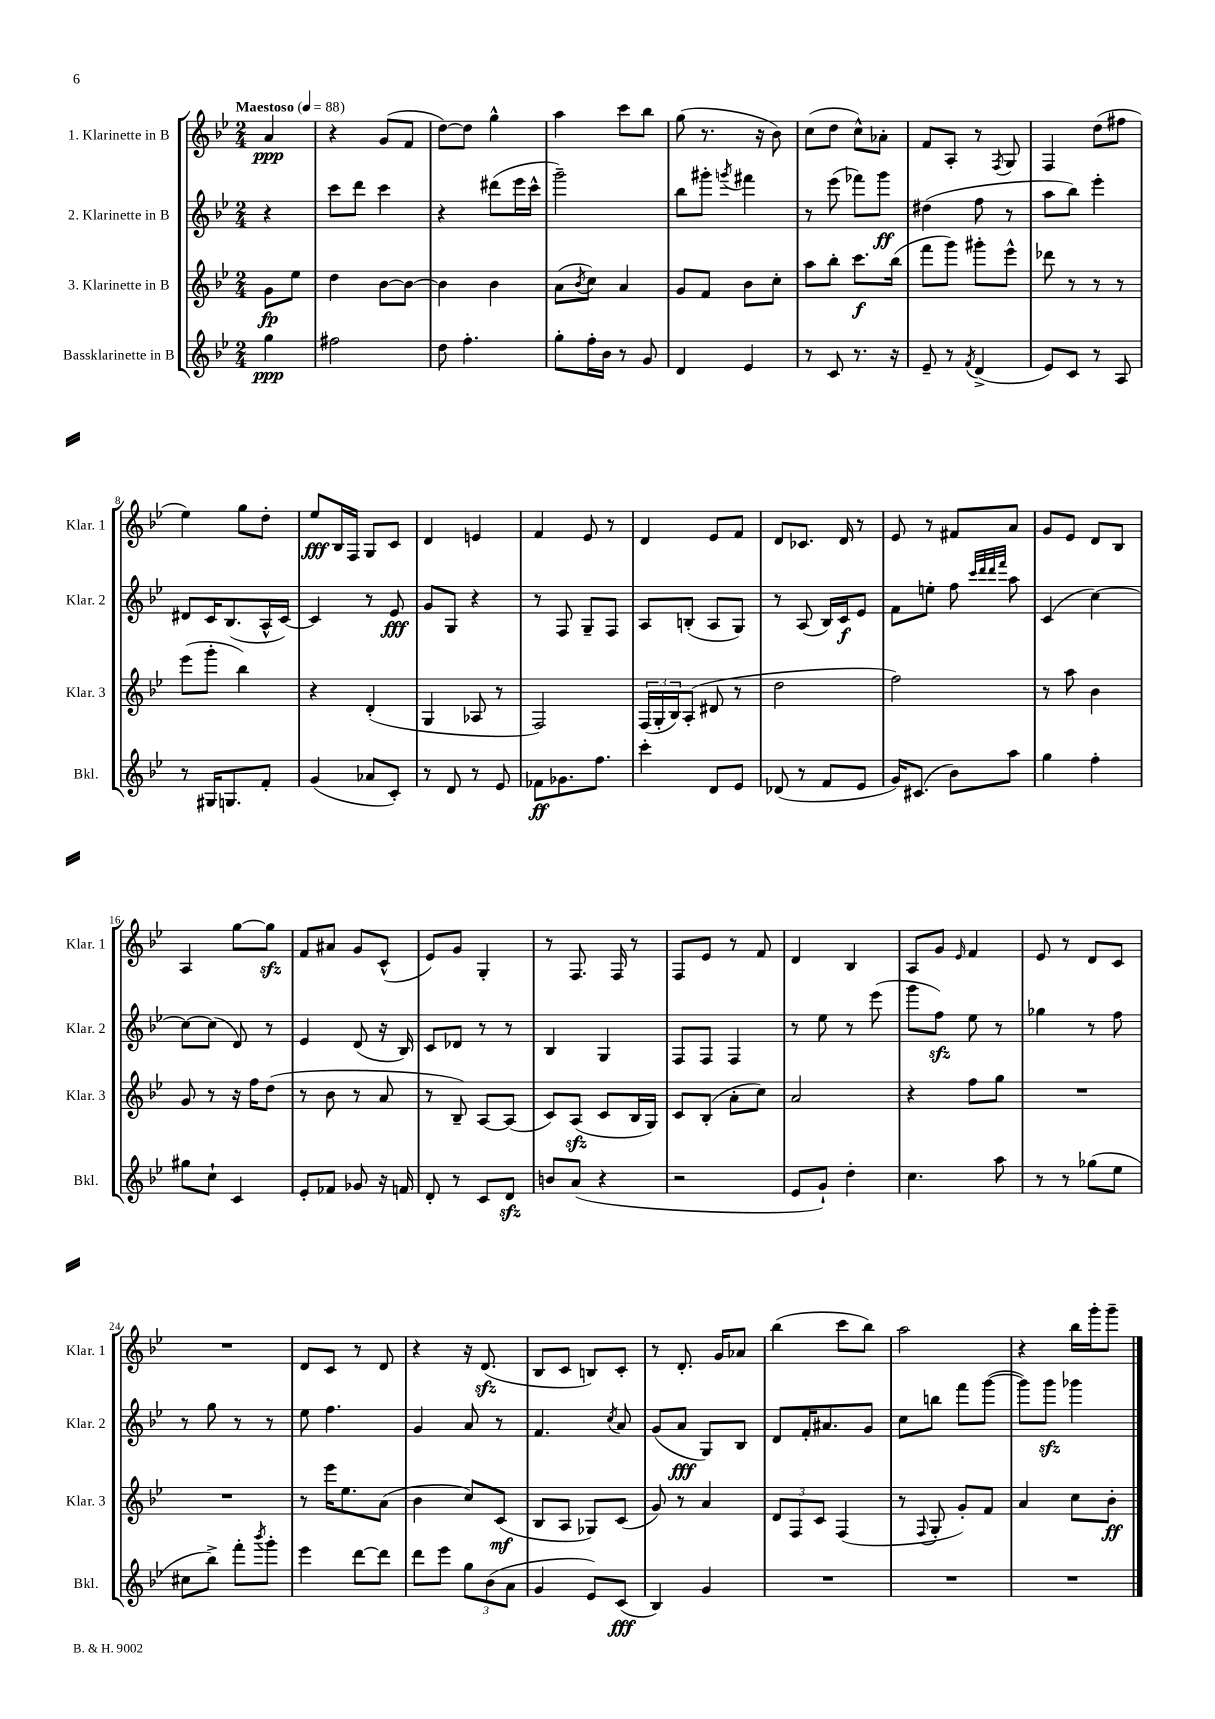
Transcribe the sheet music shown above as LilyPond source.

<<
\new StaffGroup <<
\new Staff = "s0" \with { instrumentName = "1. Klarinette in B" shortInstrumentName = "Klar. 1" } {
    \clef treble \key bes \major \numericTimeSignature \time 2/4 \partial 4 \tempo "Maestoso" 4 = 88
    a'4\ppp |
    r4 g'8( f'8 |
    d''8~) d''8 g''4-^ |
    a''4 c'''8 bes''8 |
    g''8( r8. r16 bes'8) |
    c''8( d''8 c''8-^) aes'8-. |
    f'8 a8-. r8 \acciaccatura { f8 } g8 |
    f4 d''8( fis''8 |
    ees''4) g''8 d''8-. |
    ees''8\fff bes16 f16 g8 c'8 |
    d'4 e'4 |
    f'4 ees'8 r8 |
    d'4 ees'8 f'8 |
    d'8 ces'8. d'16 r8 |
    ees'8 r8 fis'8 a'8 |
    g'8 ees'8 d'8 bes8 |
    a4 g''8~ g''8\sfz |
    f'8 ais'8 g'8 c'8-^( |
    ees'8) g'8 g4-. |
    r8 f8. f16 r8 |
    f8 ees'8 r8 f'8 |
    d'4 bes4 |
    a8 g'8 \grace { ees'16 } f'4 |
    ees'8 r8 d'8 c'8 |
    R2 |
    d'8 c'8 r8 d'8 |
    r4 r16 d'8.\sfz( |
    bes8 c'8 b8) c'8-. |
    r8 d'8.-. g'16 aes'8 |
    bes''4( c'''8 bes''8) |
    a''2 |
    r4 bes''16 g'''16-. g'''8-- \bar "|." |
}
\new Staff = "s1" \with { instrumentName = "2. Klarinette in B" shortInstrumentName = "Klar. 2" } {
    \clef treble \key bes \major \numericTimeSignature \time 2/4 \partial 4
    r4 |
    c'''8 d'''8 c'''4 |
    r4 dis'''8( ees'''16 c'''16-^ |
    g'''2--) |
    bes''8 gis'''8-. \acciaccatura { g'''8 } fis'''4 |
    r8 ees'''8( fes'''8) g'''8\ff |
    dis''4( f''8 r8 |
    a''8 bes''8) ees'''4-. |
    dis'8 c'16 bes8.( a16-^ c'16~) |
    c'4 r8 ees'8\fff |
    g'8 g8 r4 |
    r8 f8 g8-- f8 |
    a8 b8-.( a8 g8) |
    r8 a8( bes16) c'16\f ees'8 |
    f'8 e''8-. f''8 \grace { c'''32 d'''32 d'''32 f'''32 } a''8 |
    c'4( c''4~) |
    c''8~ c''8( d'8) r8 |
    ees'4 d'8( r16 bes16) |
    c'8 des'8 r8 r8 |
    bes4 g4 |
    f8 f8 f4 |
    r8 ees''8 r8 ees'''8( |
    g'''8 f''8\sfz) ees''8 r8 |
    ges''4 r8 f''8 |
    r8 g''8 r8 r8 |
    ees''8 f''4. |
    g'4 a'8 r8 |
    f'4. \acciaccatura { c''8 } a'8 |
    g'8( a'8\fff g8) bes8 |
    d'8 f'16-. ais'8. g'8 |
    c''8 b''8 f'''8 g'''8~( |
    g'''8) g'''8\sfz ges'''4 \bar "|." |
}
\new Staff = "s2" \with { instrumentName = "3. Klarinette in B" shortInstrumentName = "Klar. 3" } {
    \clef treble \key bes \major \numericTimeSignature \time 2/4 \partial 4
    g'8\fp ees''8 |
    d''4 bes'8~ bes'8~ |
    bes'4 bes'4 |
    a'8( \acciaccatura { bes'8 } c''8) a'4 |
    g'8 f'8 bes'8 c''8-. |
    a''8 bes''8-. c'''8.\f bes''16( |
    f'''8 g'''8) gis'''8-. ees'''8-^ |
    des'''8 r8 r8 r8 |
    ees'''8( g'''8-. bes''4) |
    r4 d'4-.( |
    g4 aes8 r8 |
    f2) |
    \tuplet 3/2 { f16( g16-. bes16) } a8-.( dis'8 r8 |
    d''2 |
    f''2) |
    r8 a''8 bes'4 |
    g'8 r8 r16 f''16 d''8( |
    r8 bes'8 r8 a'8 |
    r8 bes8--) a8~ a8( |
    c'8) a8\sfz( c'8 bes16 g16) |
    c'8 bes8-.( a'8-. c''8) |
    a'2 |
    r4 f''8 g''8 |
    R2 |
    R2 |
    r8 ees'''16 ees''8. a'8( |
    bes'4 c''8) c'8\mf( |
    bes8 a8 ges8) c'8( |
    g'8) r8 a'4 |
    \tuplet 3/2 { d'8 f8 c'8 } f4( |
    r8 \appoggiatura { f8 } g8-. g'8-.) f'8 |
    a'4 c''8 bes'8-.\ff \bar "|." |
}
\new Staff = "s3" \with { instrumentName = "Bassklarinette in B" shortInstrumentName = "Bkl." } {
    \clef treble \key bes \major \numericTimeSignature \time 2/4 \partial 4
    g''4\ppp |
    fis''2 |
    d''8 f''4.-. |
    g''8-. f''16-. bes'16 r8 g'8 |
    d'4 ees'4 |
    r8 c'8 r8. r16 |
    ees'8-- r8 \acciaccatura { f'8 } d'4->( |
    ees'8) c'8 r8 a8 |
    r8 gis16 g8. f'8-. |
    g'4( aes'8 c'8-.) |
    r8 d'8 r8 ees'8 |
    fes'8\ff ges'8. f''8. |
    c'''4-. d'8 ees'8 |
    des'8( r8 f'8 ees'8 |
    g'16) cis'8.( bes'8) a''8 |
    g''4 f''4-. |
    gis''8 c''8-! c'4 |
    ees'8-. fes'8 ges'8 r16 f'16 |
    d'8-. r8 c'8 d'8\sfz |
    b'8 a'8( r4 |
    r2 |
    ees'8 g'8-!) d''4-. |
    c''4. a''8 |
    r8 r8 ges''8( ees''8 |
    cis''8 bes''8->) f'''8-. \acciaccatura { bes'''8 } g'''8-. |
    ees'''4 d'''8~ d'''8 |
    d'''8 ees'''8 \tuplet 3/2 { g''8 bes'8( a'8 } |
    g'4 ees'8) c'8\fff( |
    bes4) g'4 |
    R2 |
    R2 |
    R2 \bar "|." |
}
>>
>>
